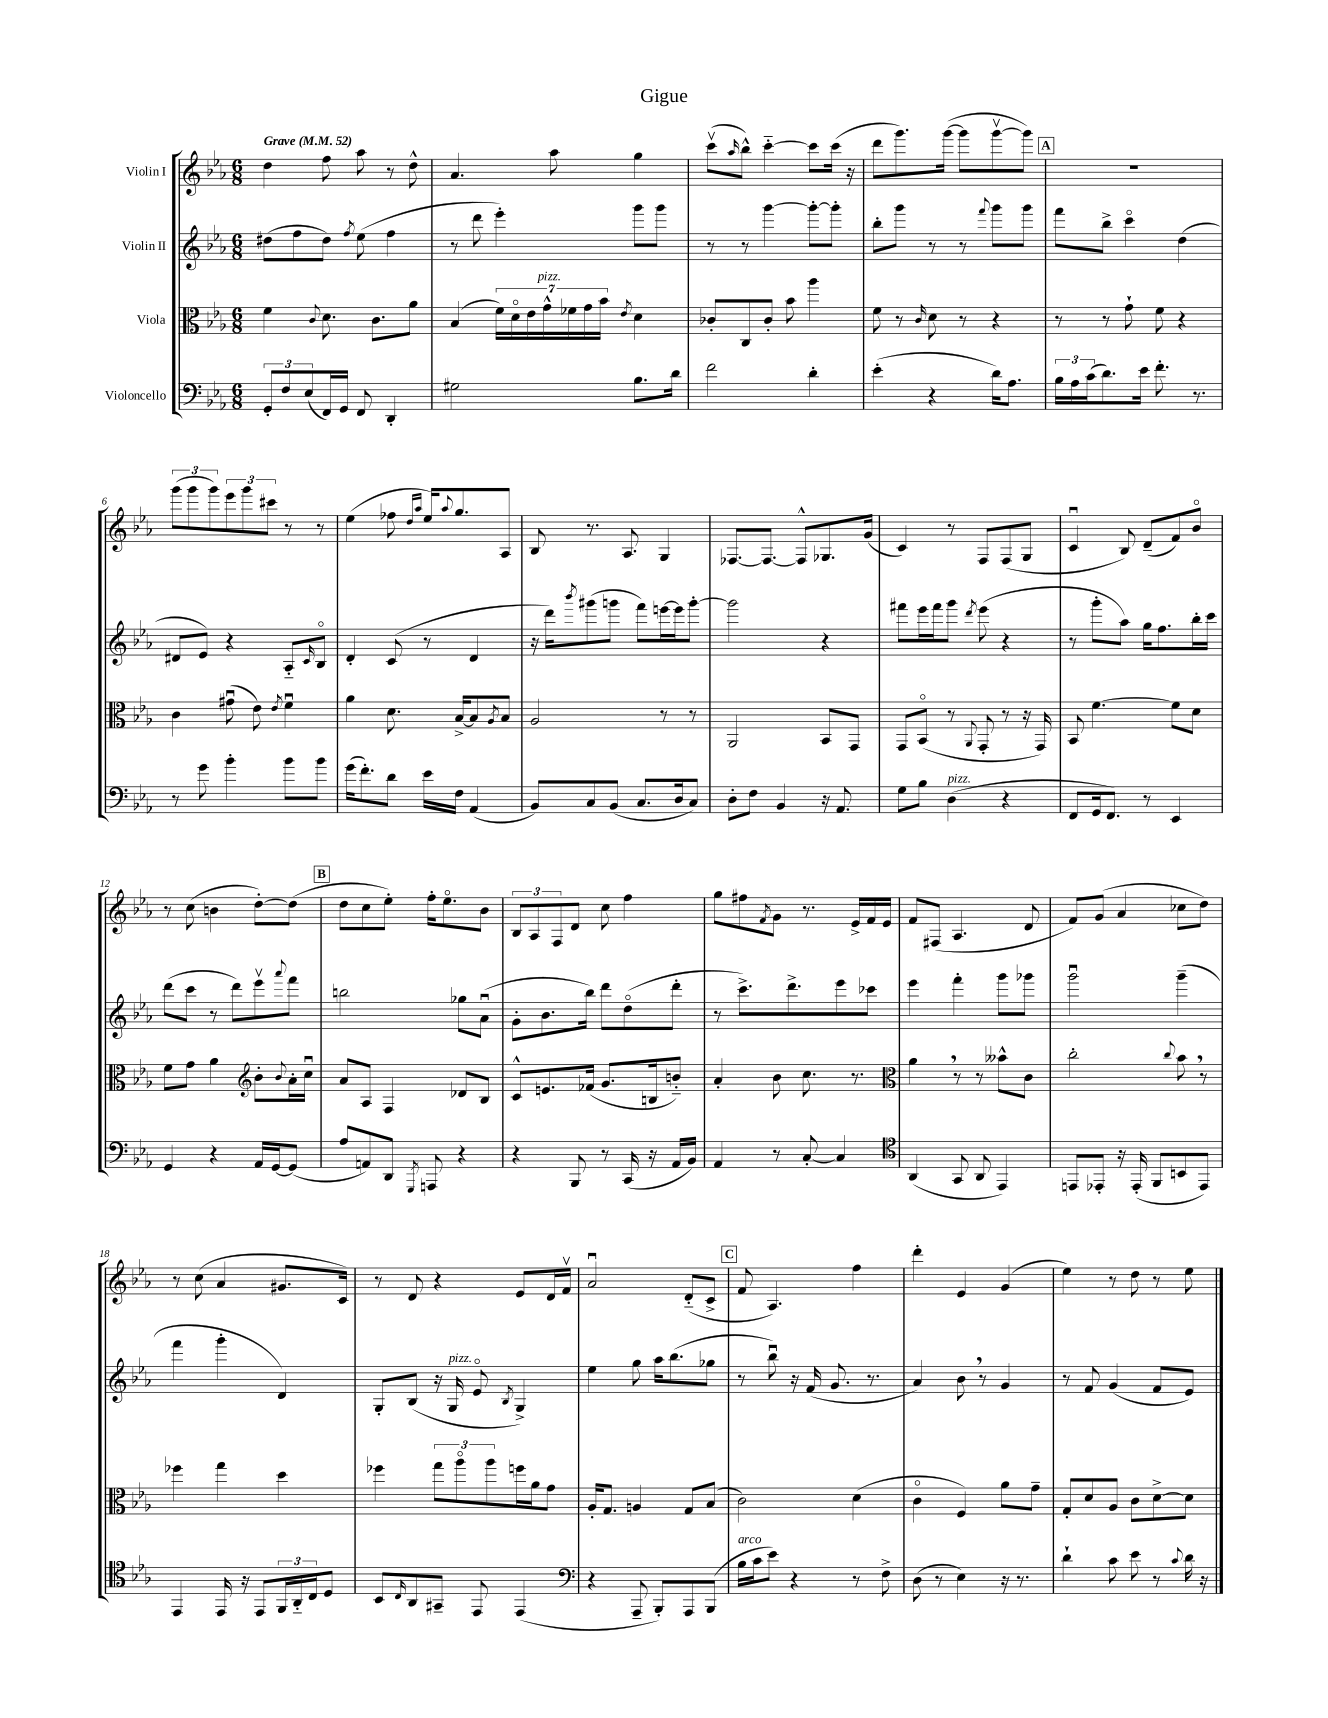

**kern	**kern	**kern	**kern
*part4	*part3	*part2	*part1
*staff4	*staff3	*staff2	*staff1
*I"Violoncello	*I"Viola	*I"Violin II	*I"Violin I
*clefF4	*clefC3	*clefG2	*clefG2
*k[b-e-a-]	*k[b-e-a-]	*k[b-e-a-]	*k[b-e-a-]
*M6/8	*M6/8	*M6/8	*M6/8
*MM52	*MM52	*MM52	*MM52
=1	=1	=1	=1
!	!	!	!LO:TX:a:B:t=Grave
12GG'/L	4f\	(8dd#X\L	4dd\
12F/	.	.	.
.	.	8ff\	.
(12E-/	.	.	.
.	8qqc/	.	.
16FF/L)	8.d\	8dd#\J)	8ff\
16GG/JJ	.	.	.
.	.	8qff/	.
8FF/	.	(8ee-\	8aa-\
.	8.c\L	.	.
4DD'/	.	4ff\	8r
.	8a-\J	.	8dd^^\
=2	=2	=2	=2
2G#X\	(4B-/	8r	4.a-/
.	.	8ddd\	.
.	28f\LL)	4eee-'\)	.
.	28d\	.	.
.	28e-\	.	.
!	!LO:TX:a:i:t=pizz.	!	!
.	28g^^\	.	.
.	.	.	8aa-\
.	28f-X\	.	.
.	28g\	.	.
.	28b-\JJ	.	.
.	8qe-/	.	.
8.B-\L	4d\	8ggg\L	4gg\
.	.	8ggg\J	.
16d\Jk	.	.	.
=3	=3	=3	=3
2f\	8c-X'/L	8r	(8cccv\L
.	.	.	16qqaa-/
.	8C/	8r	8bb-^^\J)
.	8c-'/J	[4ggg\	[4ccc\
.	8b-\	.	.
4d'\	4aa-\	8ggg'\L_	8ccc\L]
.	.	8ggg'\J]	(16ccc\Jk
.	.	.	16r
=4	=4	=4	=4
(4e-'\	8f\	8bb-'\L	8ddd\L
.	8r	8ggg\J	8.ggg\)
.	16qqc/	.	.
4r	8d\	8r	.
.	.	.	([16ggg\Jk
.	8r	8r	8ggg\L]
.	.	8qqfff/	.
16d\KL)	4r	8ggg\L	[8gggv\
8.A-\J	.	.	.
.	.	8ggg\J	8ggg\J])
!!LO:REH:place=s1:t=A
=5	=5	=5	=5
24B-\LL	8r	8fff\L	2.r
24A-\	.	.	.
(24c\J	.	.	.
8.d\)	8r	8bb-^\J	.
.	8g`\	4ccc\	.
16e-\Jk	.	.	.
8.f'\	8f\	.	.
.	4r	(4dd\	.
8.r	.	.	.
!!LO:LB:g=z
=6	=6	=6	=6
8r	4c\	8d#X/L	(12ggg\L
.	.	.	12ggg\
8g\	.	8e-/J)	.
.	.	.	12ggg\)
4b-'\	(8g#Xu\	4r	12eee-\
.	.	.	12ggg\
.	8e-\)	.	.
.	.	.	12ccc#X\J
.	8qe-/	.	.
8b-\L	4fu\	8A-/L	8r
.	.	16qqc/	.
8b-\J	.	8B-/J	8r
=7	=7	=7	=7
(16g\KL	4a-\	4d'/	(4ee-\
8.f'\)	.	.	.
8d\J	8.d\	(8c/	8ff-X\
.	.	.	16qqdd/LL
.	.	.	16qqaa-/JJ
16e-\LL	.	8r	16ee-/KL)
.	.	.	8qqaa-/
16F\JJ	[16B-^/KL	.	8.gg/
(4AA-/	8B-/]	4d/	.
.	8qA-/	.	.
.	8B-/J	.	8A-/J
=8	=8	=8	=8
8BB-/L)	2A-/	16r	8B-/
.	.	16ddd\KL)	.
.	.	8qbbb-/	.
8C/	.	(8ggg#X\	8.r
(8BB-/J	.	8gggn\J	.
.	.	.	8.A-/
8.C/L	.	8fff\L)	.
.	8r	[16eeen\L	4G/
16D/k	.	16eee\J]	.
8C/J)	8r	[8ggg'\J	.
=9	=9	=9	=9
8D'\L	2AA-/	2ggg\]	[8.F-X/L
8F\J	.	.	.
.	.	.	8.F-/J_
4BB-/	.	.	.
.	.	.	8F-^^/L]
16r	8BB-/L	4r	8.G-X/
8.AA-/	.	.	.
.	8GG/J	.	.
.	.	.	(16g/Jk
=10	=10	=10	=10
8G\L	8GG/L	8fff#X\L	4c/)
8B-\J	(8BB-/J	16eee-\L	.
.	.	16fff#\J	.
!LO:TX:a:i:t=pizz.	!	!	!
(4D\	8r	8ggg\J	8r
.	8qqAA-/	8qddd/	.
.	8GG'/	(8eee-\	8F/L
4r	8r	4r	(8F/
.	16r	.	8G/J
.	16GG/)	.	.
=11	=11	=11	=11
8FF/L	8BB-/	8r	4cu/
16GG/k	[4.f\	8ggg'\L	.
8.FF/J)	.	.	.
.	.	8aa-\J)	8B-/)
8r	.	16gg\KL	(8d~/L
.	.	8.ff\	.
4EE-/	8f\L]	.	8f/)
.	8d\J	16bb-'\L	8b-/J
.	.	16ccc\JJ	.
!!LO:LB:g=z
=12	=12	=12	=12
4GG/	8f\L	(8ddd\L	8r
.	8g\J	8ccc\J	(8cc\
4r	4a-\	8r	4bn\
.	.	8ddd\L)	.
*	*clefG2	*	*
16AA-/LL	8b-'\L	8eee-v\	[8dd'\L)
[16GG/J	.	.	.
.	8qqb-/	8qqaaa-/	.
(8GG/J]	16a-'\L	8fff\J	(8dd\J]
.	16ccu\JJ	.	.
!!LO:REH:place=s1:t=B
=13	=13	=13	=13
8A-/L	8a-/L	2bbn\	8dd\L
8AAn/)	8A-/J	.	8cc\
8DD/J	4F/	.	8ee-'\J)
8qGGG/	.	.	.
8AAAn/	.	.	16ff'\KL
.	.	.	8.ee-\
4r	8d-X/L	8gg-X\L	.
.	8B-/J	(8a-u\J	8b-\J
=14	=14	=14	=14
4r	8c^^/L	8g'\L	12B-/L
.	.	.	12A-/
.	8.en/	8.b-\	.
.	.	.	12F/
8BBB-/	.	.	8d/J
.	(16f-X/Jk	16bb-\Jk)	.
8r	8.g/L	8ddd\L	8cc\
(16CC/	.	(8dd\	4ff\
16r	16Bn/k	.	.
16AA-/LL	8bn/J)	8ddd'\J	.
16BB-/JJ)	.	.	.
=15	=15	=15	=15
4AA-/	4a-'/	8r	8gg\L
.	.	8.ccc^\L)	8ff#X\
.	.	.	8qf/
8r	8b-\	.	8g\J
.	.	8.ddd^\	.
[8C'/	8.cc\	.	8.r
4C/]	.	8eee-\	.
.	8.r	.	16e-^/LL
.	.	8ccc-X\J	16f/
.	.	.	16e-/JJ
=16	=16	=16	=16
*clefC4	*clefC3	*	*
(4AA-/	4a-,\	4eee-\	8f/L
.	.	.	(8F#X/J
8GG/	8r	4fff'\	4.A-/
8AA-/	8r	.	.
4EE-/)	8b--X^^\L	8ggg\L	.
.	8c\J	8ggg-X\J	8d/
=17	=17	=17	=17
8EEn/L	2cc'\	2gggu\	8f/L)
8EE-X'/J	.	.	(8g/J
16r	.	.	4a-/
(16EE-'/	.	.	.
8FF/L	.	.	.
.	8qqcc/	.	.
8BBn/	8b-,\	(4ggg~\	8cc-X\L
8EE-/J)	8r	.	8dd\J)
!!LO:LB:g=z
=18	=18	=18	=18
4EE-/	4ff-X\	4fff\	8r
.	.	.	(8cc\
16EE-/	4gg\	4ggg'\	4a-/
16r	.	.	.
8EE-/L	.	.	.
24FF/L	4dd\	4d/)	8.g#X/L
24AA-/	.	.	.
24C/J	.	.	.
8D/J	.	.	.
.	.	.	16c/Jk)
=19	=19	=19	=19
8BB-/L	4ff-X\	8G'/L	8r
16qqC/	.	.	.
8AA-/	.	(8B-/J	8d/
8GG#X~/J	12gg\L	16r	4r
!	!	!LO:TX:a:i:t=pizz.	!
.	.	16G/	.
.	12aa-\	.	.
8EE-/	.	8e-/	.
.	12aa-\	.	.
.	.	8qB-/	.
(4EE-/	16ffn\L	4G^/)	8e-/L
.	16a-\J	.	.
.	8g\J	.	16d/L
.	.	.	16fv/JJ
=20	=20	=20	=20
*clefF4	*	*	*
4r	16A-'/KL	4ee-\	2a-u/
.	8.G/J	.	.
8AAA-~/	4An/	8gg\	.
8BBB-'/L)	.	16aa-\KL	.
.	.	(8.bb-\	.
8AAA-/	8G/L	.	(8d/L
(8BBB-/J	(8B-/J	8gg-X\J	8c^/J
!!LO:REH:place=s1:t=C
=21	=21	=21	=21
!LO:TX:a:i:t=arco	!	!	!
16B-\LL	2c\)	8r	8f/
16c\J	.	.	.
8e-\J)	.	8bb-u\)	4.A-/)
4r	.	16r	.
.	.	(16f/	.
.	.	8.g/	.
8r	(4d\	.	4ff\
.	.	8.r	.
8F^\	.	.	.
=22	=22	=22	=22
(8D\	4c\	4a-/)	4ddd'\
8r	.	.	.
4E-\)	4F/)	8b-,\	4e-/
.	.	8r	.
16r	8a-\L	4g/	(4g/
8.r	.	.	.
.	8g~\J	.	.
=23	=23	=23	=23
4d`\	8G'/L	8r	4ee-\)
.	8d/	8f/	.
8c\	8A-/J	(4g/	8r
8e-\	8c\L	.	8dd\
8r	[8d^\	8f/L	8r
8qqc/	.	.	.
16d\	8d\J]	8e-/J)	8ee-\
16r	.	.	.
==	==	==	==
*-	*-	*-	*-
